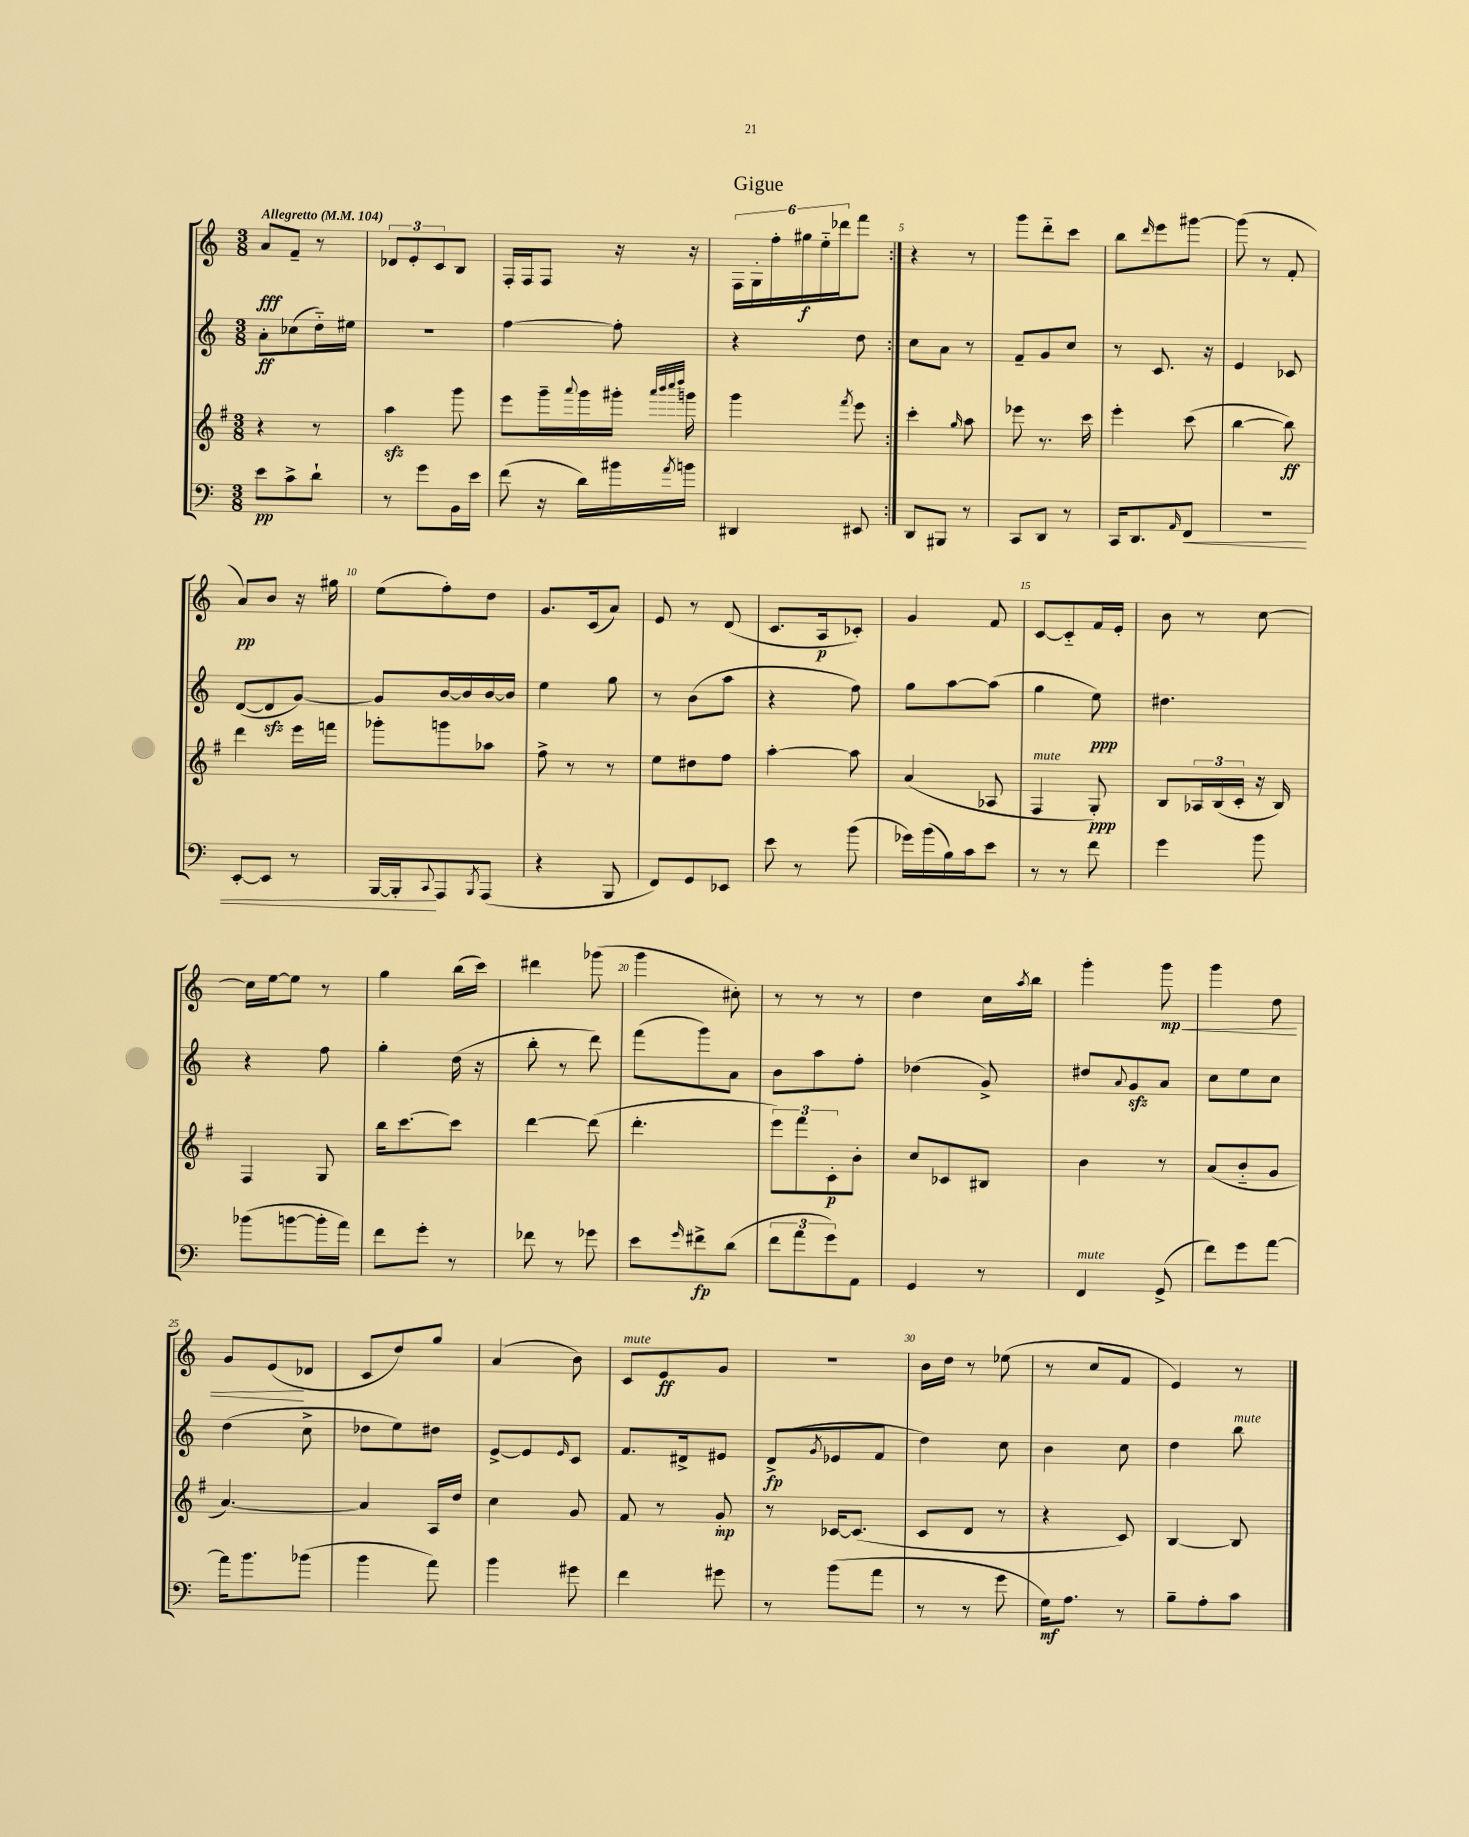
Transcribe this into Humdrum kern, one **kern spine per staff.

**kern	**kern	**kern	**kern
*staff4	*staff3	*staff2	*staff1
*clefF4	*clefG2	*clefG2	*clefG2
*k[]	*k[f#]	*k[]	*k[]
*M3/8	*M3/8	*M3/8	*M3/8
*MM104	*MM104	*MM104	*MM104
8e	4r	8a'	8a
8c^	.	(8cc-	8f~
8d`	8r	16dd'~)	8r
.	.	16ee#	.
=	=	=	=
8r	4aa	4.r	12d-
.	.	.	12e'
8g	.	.	.
.	.	.	12c
16BB	8ggg	.	8B
16e	.	.	.
=	=	=	=
(8f	8eee	[4ff	16F'
.	.	.	16F
16r	16ggg~	.	8F
.	8qqaaa	.	.
16d)	16ggg	.	.
16b#	16ggg#'	8ff']	16r
.	32qqaaa	.	.
.	32qqbbb	.	.
.	32qqcccc	.	.
8qa	32qqdddd	.	.
16b	16ggg	.	16r
=	=	=	=
4DD#	4ggg	4r	24F
.	.	.	24G'
.	.	.	24ff'
.	.	.	24gg#
.	.	.	24ee'~
.	.	.	24ddd-
.	8qfff#	.	.
8EE#	8eee	8dd	8fff
=:|!	=:|!	=:|!	=:|!
8DD	4ccc'	8cc	4r
8BBB#	.	8a	.
.	16qqgg	.	.
8r	8aa	8r	8r
=	=	=	=
8CC	8eee-	8f~	8ggg
8DD	8.r	8g	8ddd'~
8r	.	8cc	8ccc
.	16ccc	.	.
=	=	=	=
16CC	4eee'	8r	8bb
8.DD	.	.	.
.	.	.	16qqddd
.	.	8.c	8eee
16qqAA	.	.	.
8FF	(8ccc	.	[8ggg#
.	.	16r	.
=	=	=	=
4.r	[4bb	4e	(8ggg#]
.	.	.	8r
.	8bb])	8c-	8f'
=	=	=	=
[8EE'	4ddd	([8d	8a)
8EE]	.	8d]	8b
8r	16eee	[8g)	16r
.	16fff	.	16gg#
=	=	=	=
[16BBB	8ggg-'	8g]	(8ee
16BBB']	.	.	.
8qqCC	.	.	.
8AAA	8ggg	[16b	8ff')
.	.	16b]	.
8qBBB	.	.	.
(8AAA	8aa-	[16b	8dd
.	.	16b]	.
=	=	=	=
4r	8ff#^	4ee	8.g
.	8r	.	.
.	.	.	(16c
8BBB	8r	8gg	8a)
=	=	=	=
8FF)	8ee	8r	8e
8GG	8dd#	(8b	8r
8EE-	8ff#	8aa	(8d
=	=	=	=
8e	[4aa'	4r	8.c
8r	.	.	.
.	.	.	16A
(8b	8aa]	8ff)	8c-')
=	=	=	=
16g-)	(4a	8gg	4g
(16b	.	.	.
16B)	.	[8aa	.
16c	.	.	.
8e	8A-	(8aa]	8f
=	=	=	=
8r	4F#	4gg	[8c
8r	.	.	8c'~]
8f	8G')	8ee)	16f
.	.	.	16e'
=	=	=	=
4g	8B	4.dd#	8b
.	24A-	.	8r
.	(24B	.	.
.	24c'	.	.
8b	16r	.	[8cc
.	16B)	.	.
=	=	=	=
(8b-	4F#	4r	16cc]
.	.	.	[16ee
[8b	.	.	8ee]
16b']	8G	8ff	8r
16a)	.	.	.
=	=	=	=
8f	16bb	4gg'	4gg
.	[8.ccc	.	.
8g'	.	.	.
8r	8ccc]	(16dd	(16bb
.	.	16r	16ccc)
=	=	=	=
8f-	[4ddd	8bb'	4ddd#
8r	.	8r	.
8g-	(8ddd]	8ddd)	(8ggg-
=	=	=	=
8e	4.ddd'	(8fff	4ggg
16qqg	.	.	.
8f#^	.	8ggg)	.
(8d	.	8a	8cc#')
=	=	=	=
12f	12eee)	8b	8r
12a	12fff#	.	.
.	.	8aa	8r
12g)	12c'	.	.
8AA	8b'	8ff'	8r
=	=	=	=
4GG	8cc	(4dd-	4dd
.	8c-	.	.
8r	8B#	8g^)	16cc
.	.	.	8qaa
.	.	.	16bb
=	=	=	=
4FF	4b	8dd#	4ggg'
.	.	8qqa	.
.	.	8g	.
(8GG^	8r	8a	8ggg
=	=	=	=
8f)	(8a	8cc	4ggg
8g	8b'~	8ee	.
[8a	8g	8cc	8dd
=	=	=	=
16a]	[4.a)	(4dd	8g
8.b	.	.	.
.	.	.	(8e
(8b-	.	8cc^	8d-
=	=	=	=
4b	4a]	8dd-	8c
.	.	8ee)	8dd)
8a)	16A	8dd#	8gg
.	16dd	.	.
=	=	=	=
4b	4cc	[8e^	(4a
.	.	8e]	.
.	.	16qqe	.
8g#	8g	8c	8b)
=	=	=	=
4f	8f#	8.f	8c
.	8r	.	8e
.	.	16d#^	.
8g#	8g'	8e#	8g
=	=	=	=
8r	8r	(8d^	4.r
.	.	8qg	.
(8b	[16c-	8e-	.
.	(8.c-]	.	.
8a	.	8f	.
=	=	=	=
8r	8c	4dd)	16b
.	.	.	16dd
8r	8d	.	8r
8g	8r	8cc	(8ee-
=	=	=	=
16G)	4r	4b	8r
8.A	.	.	.
.	.	.	8cc
8r	8c)	8cc	8f
=	=	=	=
8B~	[4B	4dd	4e)
8A'	.	.	.
8c	8B]	8bb	8r
==	==	==	==
*-	*-	*-	*-
